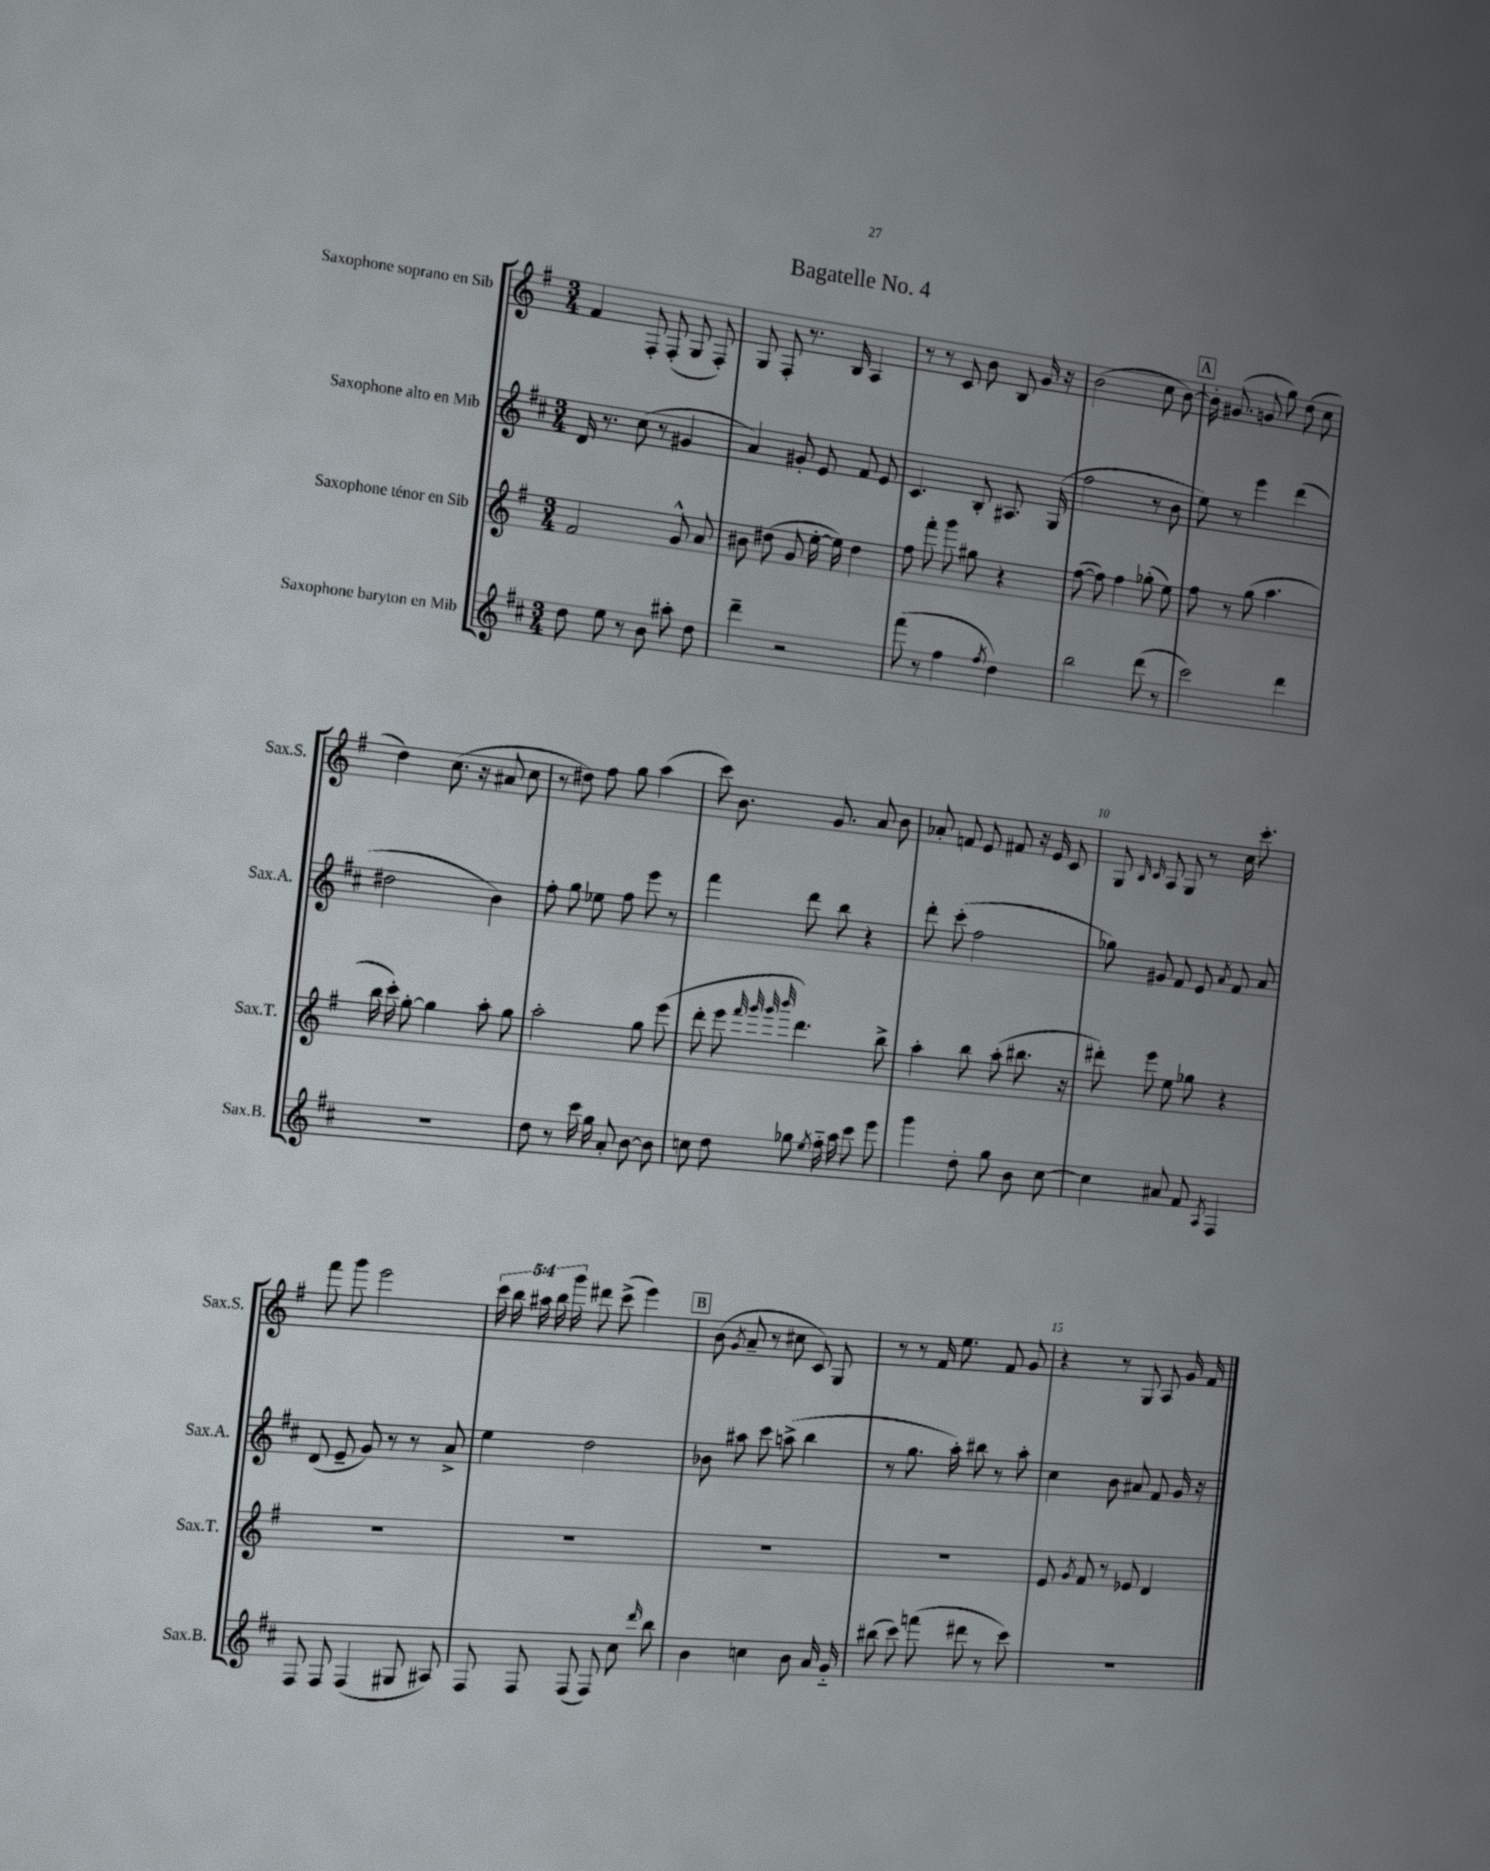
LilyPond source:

\header { title = "Bagatelle No. 4" }
<<
\new StaffGroup <<
\new Staff = "s0" \with { instrumentName = "Saxophone soprano en Sib" shortInstrumentName = "Sax.S." } {
    \clef treble \key g \major \numericTimeSignature \time 3/4 \override Staff.TupletNumber.text = #tuplet-number::calc-fraction-text
    \autoBeamOff fis'4 fis8-. fis8-.( g8 fis8-.) |
    g8 fis8-. r8. b16 a4 |
    r8 r8 c'8 b'8 b8 g'16 r16 |
    b'2( c''8 b'8~) |
    \mark \markup { \box "A" } b'16-. gis'8.( g'8 g''8) d''8( c''8 |
    d''4) c''8.( r16 ais'8 c''8 |
    r8 dis''8) fis''8 g''8 a''4( |
    c'''8) b'8. g'8. a'8 b'8 |
    aes'8-. f'8 e'8 fis'8 r16 e'16 c'8 |
    g8 \grace { b16 c'16 } a8 g8 r8 c''16 c'''8.-. |
    fis'''8 g'''8 e'''2 |
    \tuplet 5/4 { c'''16 b''16 ais''16 b''16 g'''16 } dis'''8 c'''8->( e'''4) |
    \mark \markup { \box "B" } b'8( \acciaccatura { g'8 } a'8-- r8 cis''8 c'8) g8 |
    r8 r8 fis'16 e''8. fis'8 g'8 |
    r4 r8 g8 a8 g'16 fis'16 \bar "|." |
}
\new Staff = "s1" \with { instrumentName = "Saxophone alto en Mib" shortInstrumentName = "Sax.A." } {
    \clef treble \key d \major \numericTimeSignature \time 3/4
    \autoBeamOff d'16 r8. cis''8( r8 gis'4 |
    a'4) gis'8-. e'8 fis'8 e'8 |
    cis'4. b8-. ais8. g16( |
    fis''2 r8 b'8 |
    \mark \markup { \box "A" } e''8) r8 e'''4 d'''4( |
    dis''2 b'4) |
    fis''8-. g''8 ees''8 fis''8 e'''8 r8 |
    fis'''4 d'''8 b''8 r4 |
    d'''8-. cis'''8-.( fis''2 |
    ges''8) gis'8 fis'8 e'8 \acciaccatura { a'8 } fis'8 a'8 |
    d'8( e'8-- g'8) r8 r8 a'8-> |
    e''4 d''2 |
    \mark \markup { \box "B" } bes'8 ais''8 cis'''8 a''8->( b''4 |
    r8 g''8. a''16-.) bis''8 r8 a''8-. |
    cis''4 b'8 ais'8 fis'8 g'16 r16 \bar "|." |
}
\new Staff = "s2" \with { instrumentName = "Saxophone ténor en Sib" shortInstrumentName = "Sax.T." } {
    \clef treble \key g \major \numericTimeSignature \time 3/4
    \autoBeamOff fis'2 g'8-^ a'8 |
    bis'8 dis''8( g'8 e''16~-. e''16) dis''4 |
    fis''8 fis'''8-. g'''8 gis''8 r4 |
    fis''8~( fis''8) fis''4 ges''8-.( e''8) |
    \mark \markup { \box "A" } fis''8 r8 g''8( a''4. |
    b''16 c'''16-.) g''8~-. g''4 a''8-. g''8 |
    a''2-. g''8 e'''8( |
    d'''8-. e'''8 \grace { fis'''32 g'''32 g'''32 b'''32 } d'''4.) b''8-> |
    a''4-. b''8 a''8-.( bis''8. r16 |
    dis'''8-.) e'''8 e''8 ges''8 r4 |
    R2. |
    R2. |
    \mark \markup { \box "B" } R2. |
    R2. |
    e'8 \acciaccatura { g'8 } fis'8 r8 ees'8 d'4 \bar "|." |
}
\new Staff = "s3" \with { instrumentName = "Saxophone baryton en Mib" shortInstrumentName = "Sax.B." } {
    \clef treble \key d \major \numericTimeSignature \time 3/4
    \autoBeamOff d''8 e''8 r8 b'8 ais''8-. d''8 |
    d'''4-- r2 |
    fis'''8( r8 fis''4 \acciaccatura { fis''8 } d''4) |
    b''2 d'''8( r8 |
    \mark \markup { \box "A" } cis'''2) d'''4 |
    R2. |
    d''8 r8 cis'''16 g''16 a'8-. b'8~ b'8 |
    c''8 d''8 ges''8 \acciaccatura { e''8 } fis''16-_ a''16 cis'''8 e'''8 |
    g'''4 d''8-. g''8 b'8 cis''8~ |
    cis''4 ais'8 fis'8 \acciaccatura { a8 } fis4 |
    fis8 fis8 fis4( gis8 ais8) |
    fis8 fis8 fis8( fis8) cis''8 \grace { d'''16 } b''8 |
    \mark \markup { \box "B" } b'4 c''4 b'8 a'16 g'16-_ |
    bis''8( cis'''8) f'''8( dis'''8 r8 cis'''8) |
    R2. \bar "|." |
}
>>
>>
\layout { \context { \Score \override BarNumber.break-visibility = ##(#f #t #t) barNumberVisibility = #(every-nth-bar-number-visible 5) } }
